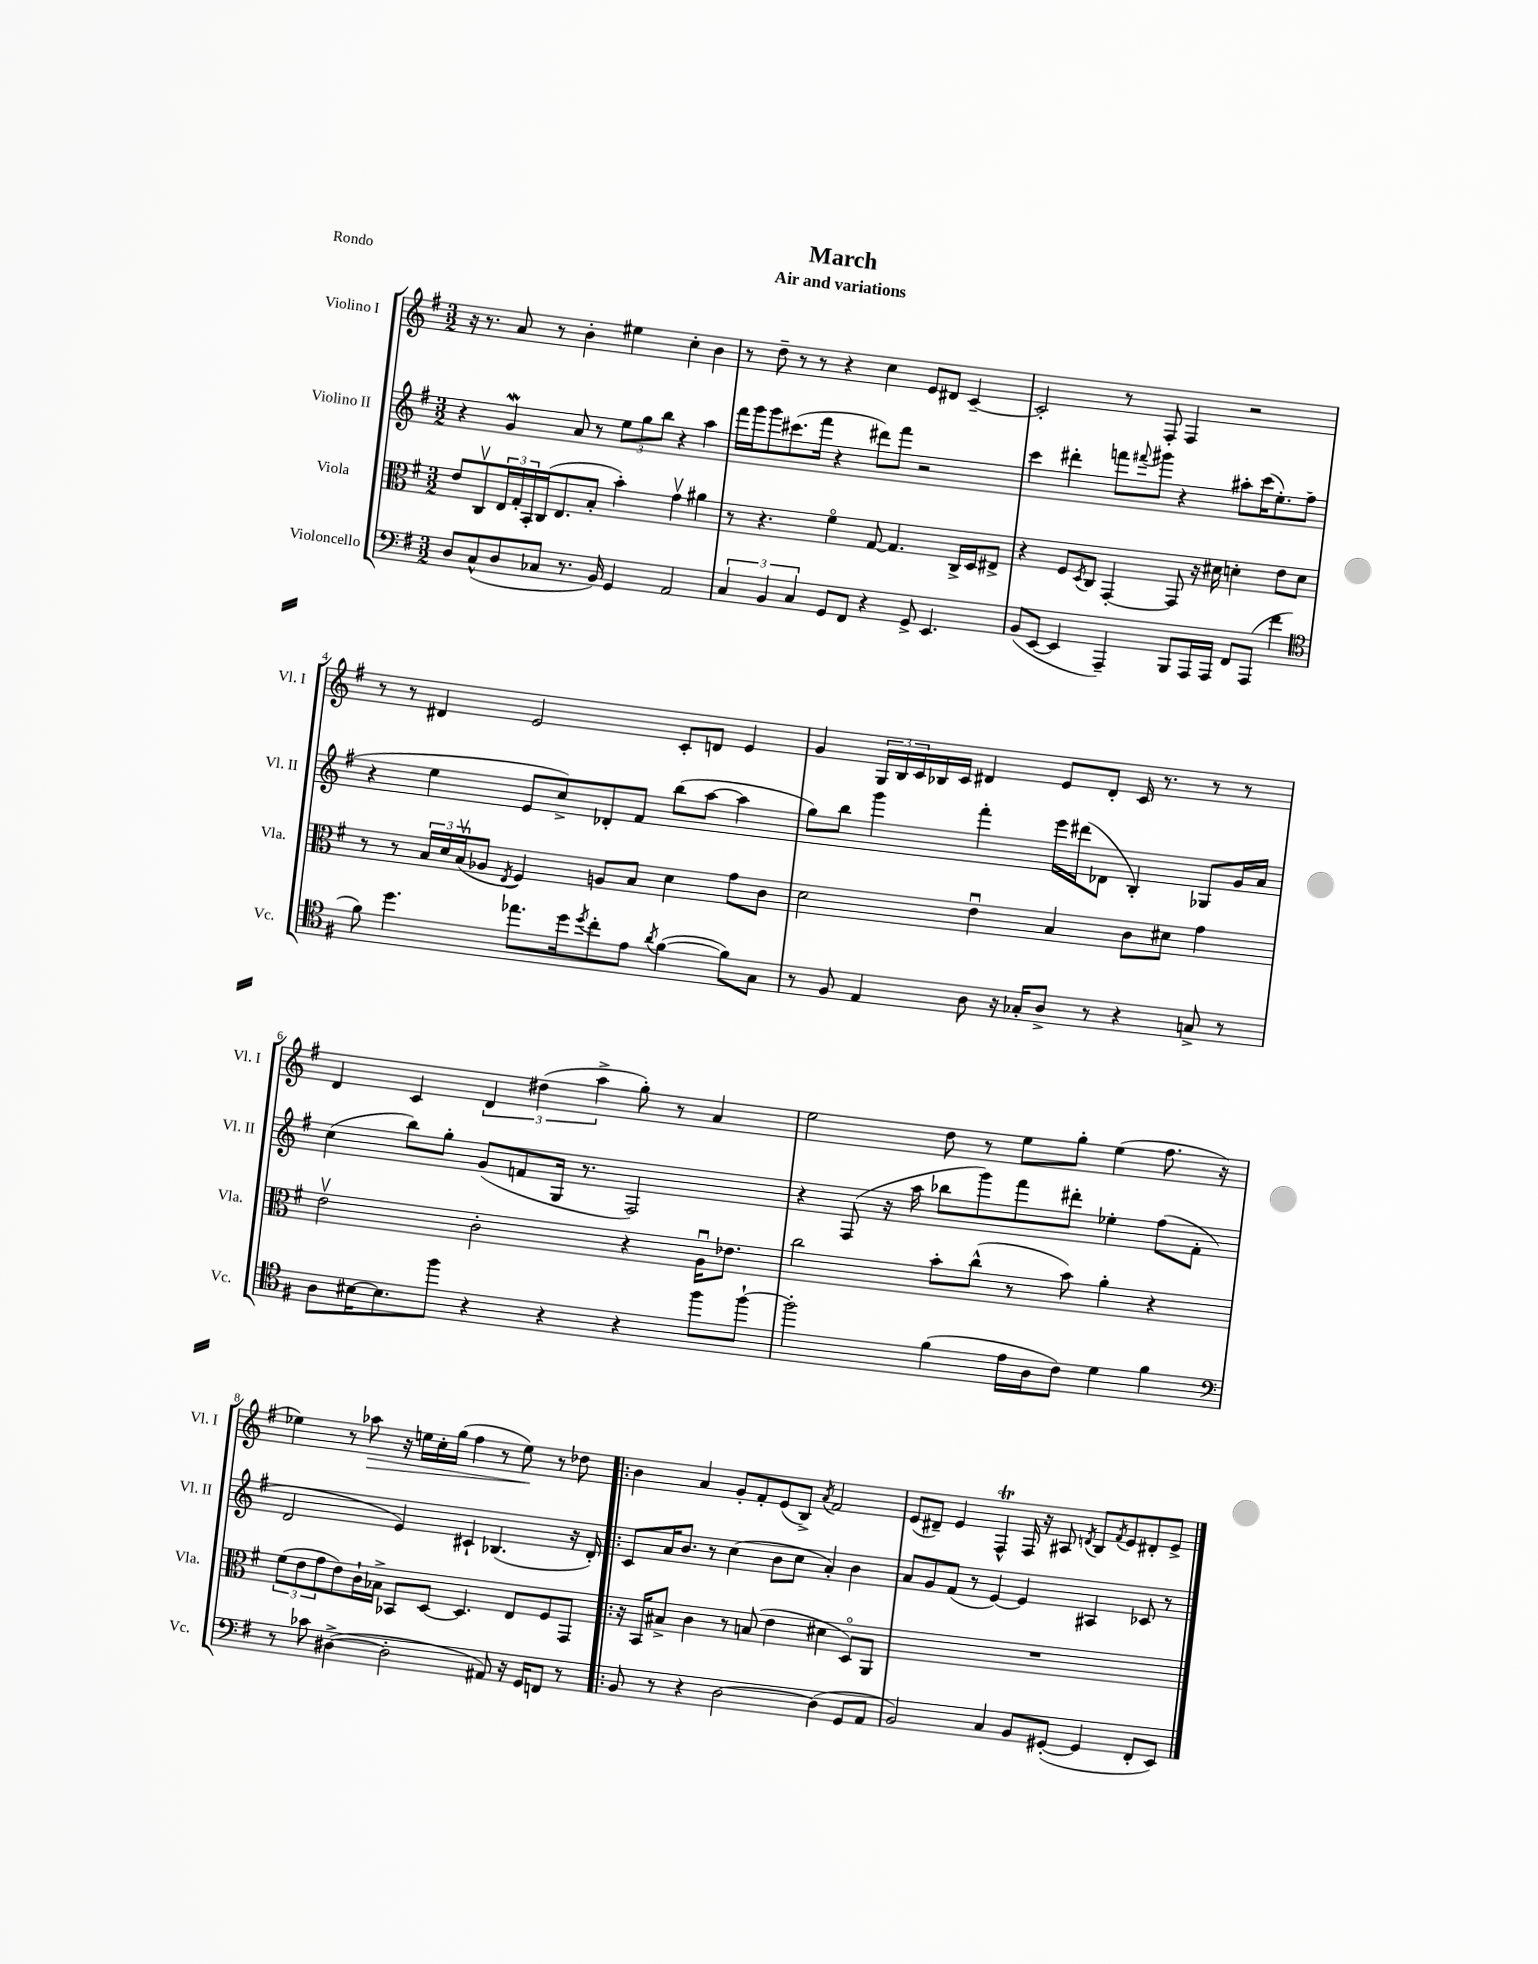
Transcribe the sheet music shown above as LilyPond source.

\header { title = "March" subtitle = "Air and variations" piece = "Rondo" }
<<
\new StaffGroup <<
\new Staff = "s0" \with { instrumentName = "Violino I" shortInstrumentName = "Vl. I" } {
    \clef treble \key g \major \numericTimeSignature \time 3/2
    r16 r8. a'8 r8 b'4-. eis''4 c''4-. b'4 |
    r8 d''8-- r8 r8 r4 c''4 e'8 dis'8 c'4~-- |
    c'2-. r8 fis8-. fis4 r2 |
    r8 r8 dis'4 e'2 c'8-. d'8 e'4 |
    g'4 \tuplet 3/2 { g16 b16 c'16 } bes16 c'16 dis'4 e'8 dis'8-. c'16 r8. r8 r8 |
    d'4 c'4 \tuplet 3/2 { d'4 dis''4( a''4-> } g''8-.) r8 a'4 |
    e''2 d''8 r8 e''8 g''8-. e''4( fis''8. r16 |
    ees''4) r8 aes''8\> r16 e''16 c''16-. g''16( fis''4 r8 e''8\!) r8 des''8 |
    \bar ".|:" b'4 a'4 g'8-. fis'8-. e'8( b8->) \acciaccatura { a'8 } fis'2 |
    e'8( dis'8--) e'4 fis4-^\trill fis16 r16 ais8 \acciaccatura { d'8 } b8 \acciaccatura { fis'8 } e'8 dis'8-. e'8-> \bar "|." |
}
\new Staff = "s1" \with { instrumentName = "Violino II" shortInstrumentName = "Vl. II" } {
    \clef treble \key g \major \numericTimeSignature \time 3/2
    r4 g'4\mordent a'8 r8 \tuplet 3/2 { e''8 g''8 b''8 } r4 a''4 |
    fis'''16 g'''16 g'''8 cis'''8.( fis'''16 r4 dis'''8) fis'''8 r2 |
    c'''4 dis'''4-. f'''8 \appoggiatura { fis'''8 } gis'''8 r4 ais''8-. c'''16( e''8.-.) fis''8( |
    r4 e''4 e'8 c''8->) des'8-. fis'8 b''8( a''8~ a''4 |
    g''8) b''8 g'''4 fis'''4-. e'''16 dis'''16( des'8 b4-.) ges8 g'16 a'16 |
    c''4( b''8) g''8-. g'8( f'8 g16 r8. fis2) |
    r4 fis8( r16 a''16 bes''8 g'''8) fis'''8 dis'''8-. ees''4-. fis''8( fis'8-. |
    d'2 e'4) cis'4-! bes4.( r16 d'16-.) |
    \bar ".|:" c'8 a'16 b'8. r8 c''4( b'8 c''8 a'4-.) b'4 |
    a'8 g'8 fis'8( r8 e'4~) e'4 ais4 ces'8 r8 \bar "|." |
}
\new Staff = "s2" \with { instrumentName = "Viola" shortInstrumentName = "Vla." } {
    \clef alto \key g \major \numericTimeSignature \time 3/2
    e'8 c8\upbow \tuplet 3/2 { e16 g16-. b,16-. } c16( e8. b8-. b'4-.) g'4\upbow ais'4 |
    r8 r4. fis'4\flageolet g8~ g4. c16-> d16 eis8-> |
    r4 fis8 \acciaccatura { d8 } c8 g,4~-. g,8 r16 dis'16 d'4-. e'8 d'8 |
    r8 r8 \tuplet 3/2 { b16 d'16 b16\upbow( } aes8 \acciaccatura { e8 } fis4) a8 b8 d'4 g'8 c'8 |
    d'2 e'4\downbow b4 c'8 dis'8 g'4 |
    e'2\upbow c'2-. r4 a16\downbow ees'8. |
    c''2 b'8-. c''8-^( r8 b'8) a'4-. r4 |
    \tuplet 3/2 { fis'8( e'8 g'8 } e'8) c'16-! bes16-> bes,8 d8~ d4. e8 fis8 g,8 |
    \bar ".|:" r16 b,16 bis8-> c'4 r8 b8( e'4 dis'4 d8\flageolet) a,8 |
    R1. \bar "|." |
}
\new Staff = "s3" \with { instrumentName = "Violoncello" shortInstrumentName = "Vc." } {
    \clef bass \key g \major \numericTimeSignature \time 3/2
    d8 c8-^( d8 ces8 r8. b,16) g,4 a,2 |
    \tuplet 3/2 { c4 b,4 c4 } g,8 fis,8 r4 g,8-> e,4. |
    b,8( e,8~ e,4 a,,4--) b,,8 a,,16 a,,16 fis,8 a,,8( fis'4 |
    \clef tenor fis'8) d''4. ees''8. d''16 \acciaccatura { d''8 } c''8-. e'8 \acciaccatura { a'8 } fis'4~( fis'8) g8 |
    r8 fis8 e4 a8 r16 ges16-. a8-> r8 r4 g8-> r8 |
    a8 bis16~ bis8. fis''8 r4 r4 r4 fis''8 fis''8~-! |
    fis''2-. fis'4( e'16 a16 c'8) d'4 fis'4 |
    \clef bass r8 ces'8 dis4~->( dis2-. ais,8) r16 g,16 f,8 r8 |
    \bar ".|:" b,8 r8 r4 d2~ d4( g,8 a,8 |
    b,2) c4 b,8 gis,8~-.( gis,4 fis,8-. e,8) \bar "|." |
}
>>
>>
